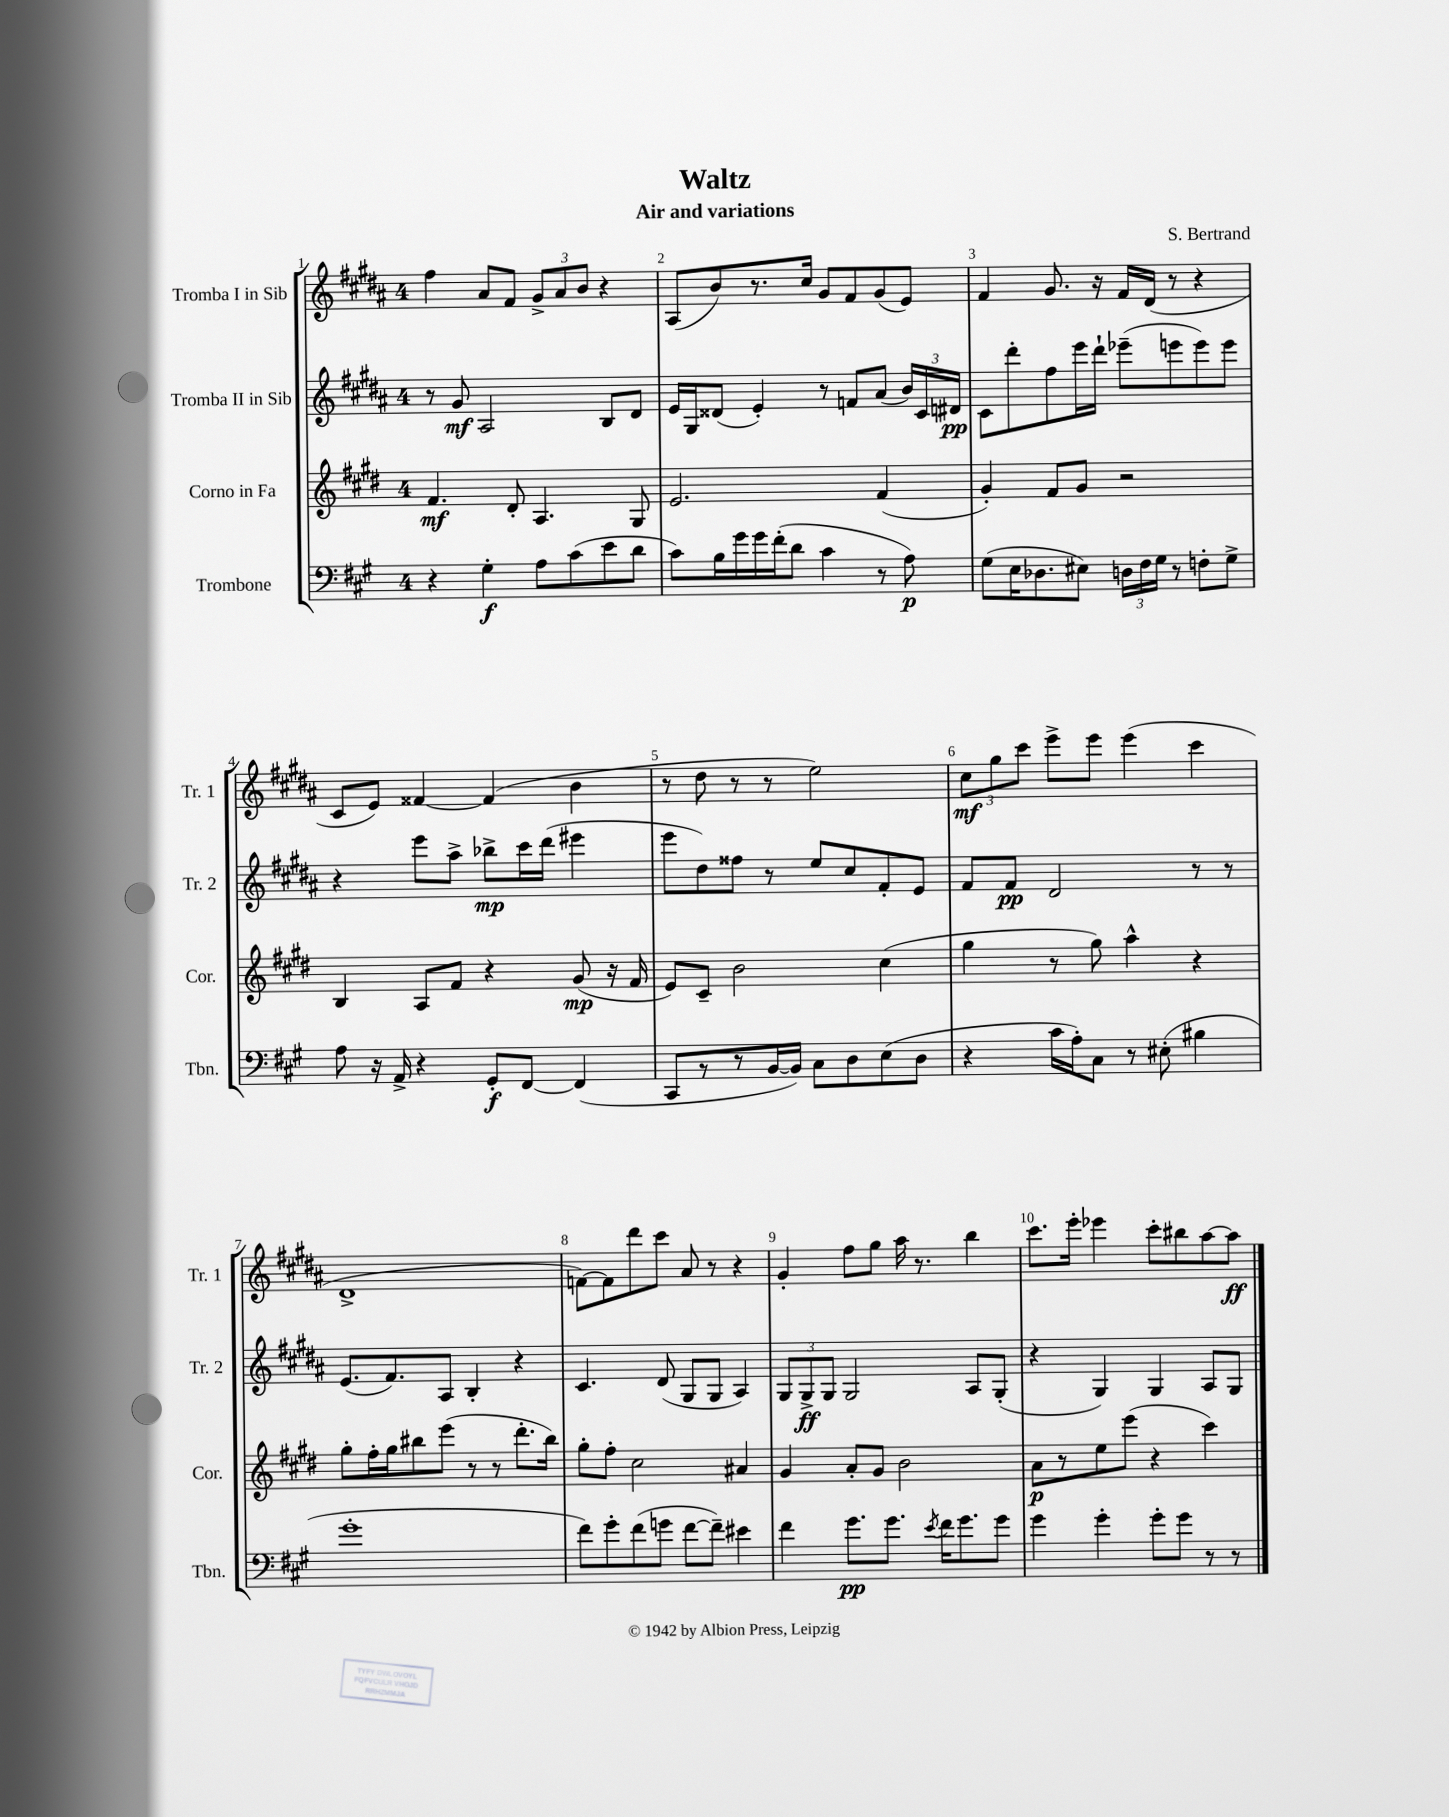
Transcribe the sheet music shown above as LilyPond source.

\header { title = "Waltz" composer = "S. Bertrand" subtitle = "Air and variations" }
<<
\new StaffGroup <<
\new Staff = "s0" \with { instrumentName = "Tromba I in Sib" shortInstrumentName = "Tr. 1" } {
    \clef treble \key b \major \once \override Staff.TimeSignature.style = #'single-digit \time 4/4
    \autoBeamOff fis''4 ais'8[ fis'8] \tuplet 3/2 { gis'8[-> ais'8 b'8] } r4 |
    ais8[( b'8) r8. cis''16] gis'8[ fis'8 gis'8( e'8]) |
    fis'4 gis'8. r16 fis'16[ dis'16]( r8 r4 |
    cis'8[ e'8]) fisis'4~ fisis'4( b'4 |
    r8 dis''8 r8 r8 e''2) |
    \tuplet 3/2 { cis''8[\mf gis''8 cis'''8] } e'''8[-> e'''8] e'''4( cis'''4 |
    dis'1-> |
    f'8[~) f'8 dis'''8 cis'''8] ais'8 r8 r4 |
    gis'4-. fis''8[ gis''8] ais''16 r8. b''4 |
    cis'''8.[ e'''16]-. ees'''4 cis'''8[-. bis''8 ais''8~ ais''8]\ff \bar "|." |
}
\new Staff = "s1" \with { instrumentName = "Tromba II in Sib" shortInstrumentName = "Tr. 2" } {
    \clef treble \key b \major \once \override Staff.TimeSignature.style = #'single-digit \time 4/4
    \autoBeamOff r8 gis'8\mf ais2 b8[ dis'8] |
    e'16[ gis16 disis'8]( e'4-.) r8 f'8[ ais'8]( \tuplet 3/2 { b'16[) cis'16 dis'16]\pp } |
    cis'8[ dis'''8-. fis''8 e'''16 dis'''16]-! ees'''8[--( e'''8 e'''8) e'''8] |
    r4 e'''8[ ais''8]-> bes''8[->\mp cis'''16 dis'''16]( eis'''4 |
    e'''8[ dis''8) fisis''8] r8 e''8[ cis''8 fis'8-. e'8] |
    fis'8[ fis'8]\pp dis'2 r8 r8 |
    e'8.[( fis'8.) ais8] b4-. r4 |
    cis'4. dis'8( gis8[ gis8] ais4) |
    \tuplet 3/2 { gis8[ gis8->\ff gis8] } gis2 ais8[ gis8]-.( |
    r4 gis4) gis4 ais8[ gis8] \bar "|." |
}
\new Staff = "s2" \with { instrumentName = "Corno in Fa" shortInstrumentName = "Cor." } {
    \clef treble \key e \major \once \override Staff.TimeSignature.style = #'single-digit \time 4/4
    \autoBeamOff fis'4.\mf dis'8-. a4. gis8 |
    e'2. fis'4( |
    gis'4-.) fis'8[ gis'8] r2 |
    b4 a8[ fis'8] r4 gis'8\mp( r16 fis'16 |
    e'8[) cis'8]-- b'2 cis''4( |
    gis''4 r8 gis''8) a''4-^ r4 |
    gis''8[-. fis''16-. gis''16 bis''8 e'''8]( r8 r8 dis'''8.[-. bis''16]) |
    gis''8[-. fis''8]-. cis''2 ais'4 |
    gis'4 a'8[-. gis'8] b'2 |
    a'8[\p r8 e''8 e'''8]( r4 cis'''4) \bar "|." |
}
\new Staff = "s3" \with { instrumentName = "Trombone" shortInstrumentName = "Tbn." } {
    \clef bass \key a \major \once \override Staff.TimeSignature.style = #'single-digit \time 4/4
    \autoBeamOff r4 gis4-.\f a8[ cis'8( e'8 d'8] |
    cis'8[) b16 gis'16 gis'16 fis'16-.( d'8] cis'4 r8 a8\p) |
    gis8[( e16 des8. eis8]) \tuplet 3/2 { d16[ fis16 gis16] } r8 f8[-. gis8]-> |
    a8 r16 a,16-> r4 gis,8[-.\f fis,8]~ fis,4( |
    cis,8[ r8 r8 b,16~ b,16]) cis8[ d8 e8( d8] |
    r4 cis'16[ a16-.) cis8] r8 eis8-.( bis4 |
    gis'1-. |
    fis'8[) gis'8-. fis'8( g'8] fis'8[~ fis'8]--) eis'4 |
    fis'4 gis'8.[\pp gis'8.] \acciaccatura { e'8 } fis'16[ gis'8. gis'8] |
    gis'4 gis'4-. gis'8[-. gis'8] r8 r8 \bar "|." |
}
>>
>>
\layout { \context { \Score \override BarNumber.break-visibility = ##(#f #t #t) barNumberVisibility = #all-bar-numbers-visible } }
